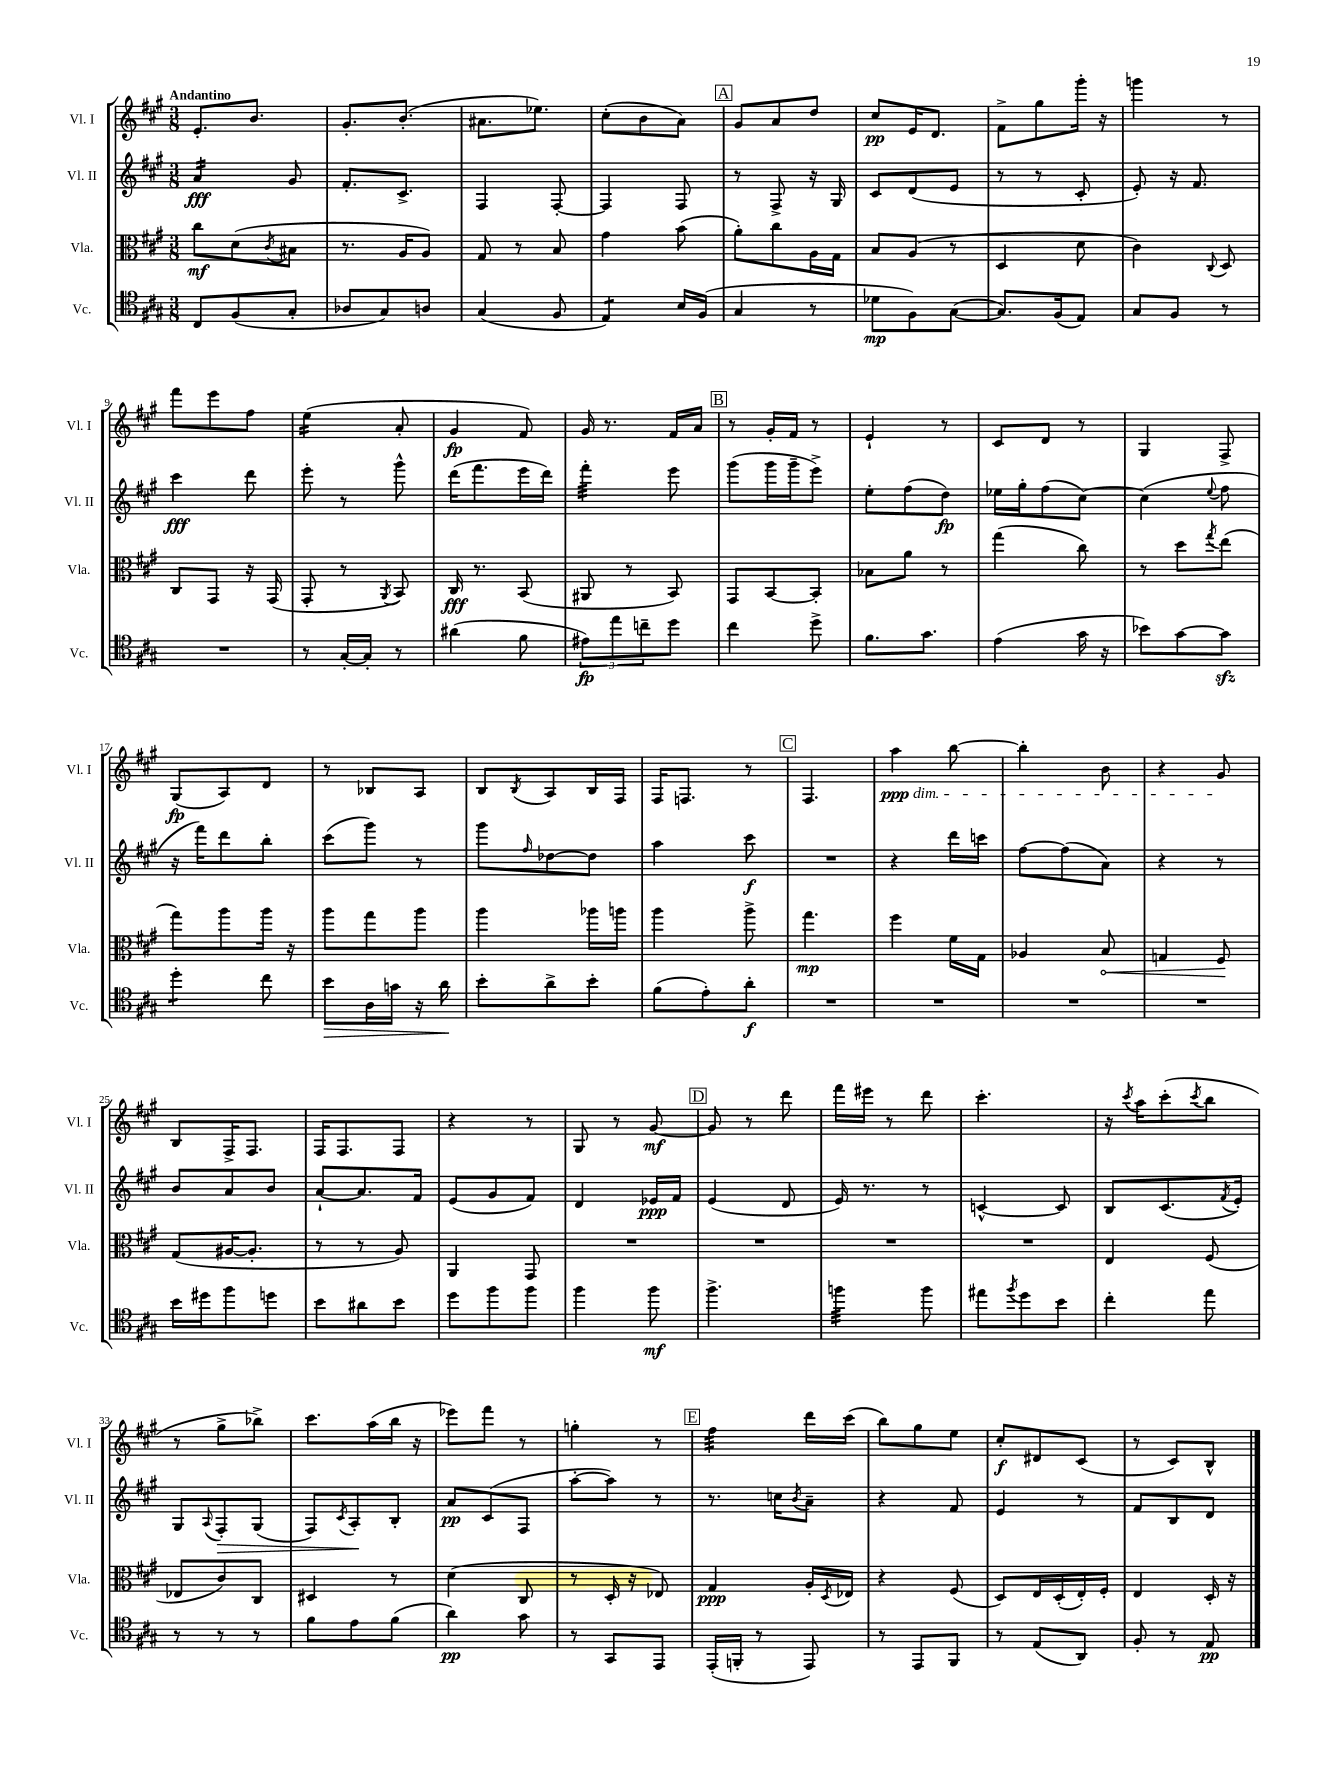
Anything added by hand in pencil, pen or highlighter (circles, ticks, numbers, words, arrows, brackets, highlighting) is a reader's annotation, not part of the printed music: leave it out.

**kern	**kern	**kern	**kern
*staff4	*staff3	*staff2	*staff1
*clefC4	*clefC3	*clefG2	*clefG2
*k[f#c#g#]	*k[f#c#g#]	*k[f#c#g#]	*k[f#c#g#]
*M3/8	*M3/8	*M3/8	*M3/8
8C#	8cc#	4a	8.e'
(8F#	(8d	.	.
.	.	.	8.b
.	8qc#	.	.
8G#'	8B#	8g#	.
=	=	=	=
8A-	8.r	8.f#'	8.g#'
8G#)	.	.	.
.	16A	8.c#^	(8.b'
8A	8A)	.	.
=	=	=	=
(4G#	8G#	4F#	8.a#
.	8r	.	.
.	.	.	8.ee-)
8F#	8B	[8F#'	.
=	=	=	=
4E)	4g#	4F#]	(8cc#'
.	.	.	8b
16B	(8b	8F#	8a)
(16F#	.	.	.
=	=	=	=
4G#	8a')	8r	8g#
.	8cc#	8F#^	8a
8r	16A	16r	8dd
.	16G#	16G#	.
=	=	=	=
8d-	8B	8c#	8cc#
8F#)	(8A	(8d	16e
.	.	.	8.d
([8G#	8r	8e	.
=	=	=	=
8.G#])	4D	8r	8f#^
.	.	8r	8gg#
(16F#	.	.	.
8E)	8d	8c#'	16ggg#'
.	.	.	16r
=	=	=	=
8G#	4c#)	8e')	4ggg
8F#	.	16r	.
.	.	8.f#	.
.	8qqC#	.	.
8r	8D	.	8r
=	=	=	=
4.r	8C#	4ccc#	8fff#
.	8GG#	.	8eee
.	16r	8ddd	8ff#
.	(16GG#	.	.
=	=	=	=
8r	8GG#'	8eee'	(4ee
[16G#'	8r	8r	.
16G#']	.	.	.
.	8qAA	.	.
8r	8BB)	8ggg#^^	8a'
=	=	=	=
(4a#	16C#	(16ddd	4g#
.	8.r	8.fff#	.
8f#	(8BB	16eee	8f#)
.	.	16ddd)	.
=	=	=	=
12e#)	8AA#	4fff#'	16g#
.	.	.	8.r
12ee	.	.	.
.	8r	.	.
12cc~	.	.	.
8dd	8BB)	8eee	16f#
.	.	.	16a
=	=	=	=
4cc#	8GG#	(8ggg#	8r
.	[8BB	16ggg#	16g#'
.	.	16ggg#~	16f#
8dd^	8BB']	8eee^)	8r
=	=	=	=
8.f#	8B-	8ee'	4e`
.	8a	(8ff#	.
8.g#	.	.	.
.	8r	8dd)	8r
=	=	=	=
(4e	(4gg#	16ee-	8c#
.	.	16gg#'	.
.	.	(8ff#	8d
16g#	8cc#)	[8cc#)	8r
16r	.	.	.
=	=	=	=
8b-)	8r	(4cc#]	4G#
[8g#	8dd	.	.
.	8qgg#	8qqee	.
8g#]	(8ee	8ff#	8F#^
=	=	=	=
4dd'	8gg#)	16r	(8G#
.	.	16fff#)	.
.	8aa	8ddd	8A)
8cc#	16aa	8bb'	8d
.	16r	.	.
=	=	=	=
8b	8aa	(8ccc#	8r
16A	8gg#	8ggg#)	8B-
16g	.	.	.
16r	8aa	8r	8A
16a	.	.	.
=	=	=	=
8b'	4aa	8ggg#	8B
.	.	16qqff#	8qB
8a^	.	[8dd-	8A
8b'	16aa-	8dd-]	16B
.	16aa	.	16F#
=	=	=	=
(8f#	4aa	4aa	16F#
.	.	.	8.F
8e')	.	.	.
8a'	8aa^	8ccc#	8r
=	=	=	=
4.r	4.gg#	4.r	4.F#
=	=	=	=
4.r	4ff#	4r	4aa
.	16f#	16ddd	[8bb
.	16G#	16ccc	.
=	=	=	=
4.r	4A-	[8ff#	4bb']
.	.	(8ff#]	.
.	8B	8a)	8b
=	=	=	=
4.r	4G	4r	4r
.	8F#	8r	8g#
=	=	=	=
16b	(8G#	8b	8B
16dd#	.	.	.
8ff#	[16A#	8a	16F#^
.	8.A#']	.	8.F#
8dd	.	8b	.
=	=	=	=
8b	8r	[8a`	16F#
.	.	.	8.F#
8a#	8r	8.a]	.
8b	8A)	.	8F#
.	.	16f#	.
=	=	=	=
8dd	4AA	(8e	4r
8ff#	.	8g#	.
8ff#	8GG#	8f#)	8r
=	=	=	=
4ff#	4.r	4d	8G#
.	.	.	8r
8ff#	.	16e-	[8g#
.	.	16f#	.
=	=	=	=
4.ff#^	4.r	(4e	8g#]
.	.	.	8r
.	.	8d	8ddd
=	=	=	=
4ff	4.r	16e)	16fff#
.	.	8.r	16eee#
.	.	.	8r
8ff	.	8r	8ddd
=	=	=	=
8ee#	4.r	[4c^^	4.ccc#'
8qff#	.	.	.
8dd	.	.	.
8b	.	8c]	.
=	=	=	=
4cc#'	4E	8B	16r
.	.	.	8qccc#
.	.	.	16aa
.	.	(8.c#	(8ccc#'
.	.	.	8qccc#
8ee	(8F#	.	8bb
.	.	8qf#	.
.	.	16e')	.
=	=	=	=
8r	8E-	8G#	8r
.	.	8qqA	.
8r	8c#)	8F#'	8gg#^
8r	8C#	(8G#	8bb-^)
=	=	=	=
8f#	4D#	8F#)	8.ccc#
.	.	8qc#	.
8e	.	8A'	.
.	.	.	(16aa
(8f#	8r	8B'	16bb
.	.	.	16r
=	=	=	=
4a)	(4d	8a	8eee-)
.	.	(8c#	8fff#
8g#	8C#	8F#	8r
=	=	=	=
8r	8r	[8aa'	4gg'
8GG#	16D'	8aa])	.
.	16r	.	.
8EE	8E-)	8r	8r
=	=	=	=
(16EE'	4G#	8.r	4ff#
16FF'	.	.	.
8r	.	.	.
.	.	16cc	.
.	.	8qb	.
8EE)	16A'	8a~	16ddd
.	8qD	.	.
.	16E-	.	(16ccc#
=	=	=	=
8r	4r	4r	8bb)
8EE	.	.	8gg#
8FF#	(8F#	8f#	8ee
=	=	=	=
8r	8D)	4e	8cc#'
(8E	16E	.	8d#
.	(16D'	.	.
8AA)	16E')	8r	(8c#
.	16F#'	.	.
=	=	=	=
8F#'	4E	8f#	8r
8r	.	8B	8c#)
8E	16D'	8d	8B^^
.	16r	.	.
==	==	==	==
*-	*-	*-	*-
